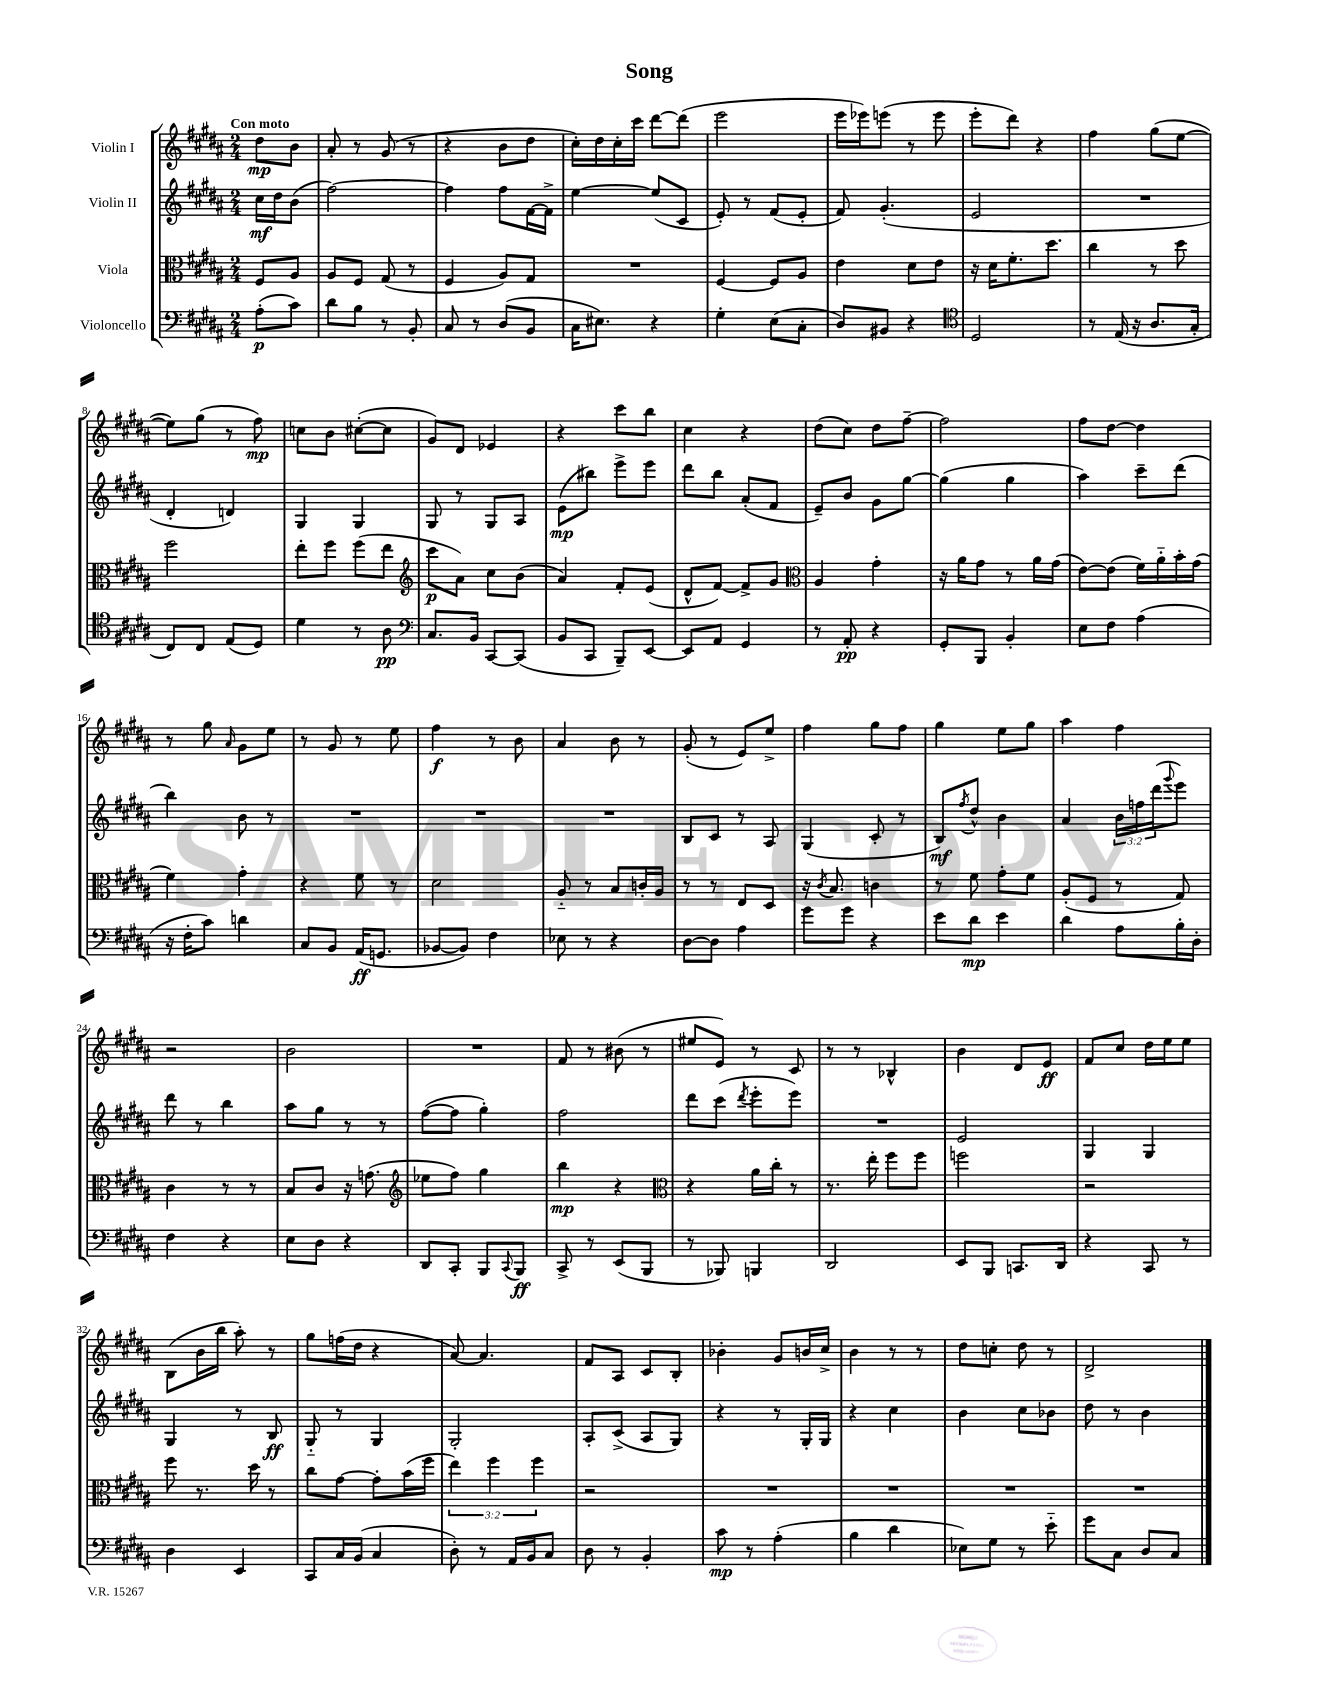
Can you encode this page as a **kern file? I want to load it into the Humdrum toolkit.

**kern	**kern	**kern	**kern
*staff4	*staff3	*staff2	*staff1
*clefF4	*clefC3	*clefG2	*clefG2
*k[f#c#g#d#a#]	*k[f#c#g#d#a#]	*k[f#c#g#d#a#]	*k[f#c#g#d#a#]
*M2/4	*M2/4	*M2/4	*M2/4
(8A#'\L	8F#/L	16cc#\LL	8dd#\L
.	.	16dd#\J	.
8c#\J)	8A#/J	(8b\J	8b\J
=	=	=	=
8d#\L	8A#/L	[2ff#\)	8a#'/
8B\J	8F#/J	.	8r
8r	(8G#/	.	(8g#/
8BB'/	8r	.	8r
=	=	=	=
8C#/	4F#/	4ff#\]	4r
8r	.	.	.
(8D#/L	8A#/L)	8ff#\L	8b\L
8BB/J	8G#/J	[16f#\L	8dd#\J
.	.	16f#^\]JJ	.
=	=	=	=
16C#\LK	2r	[4ee\	16cc#'\LL)
8.E#\J)	.	.	16dd#\
.	.	.	16cc#'\
.	.	.	16ccc#\JJ
4r	.	(8ee/]L	[8ddd#\L
.	.	8c#/J	(8ddd#\]J
=	=	=	=
4G#'\	[4F#/	8e'/)	2eee\
.	.	8r	.
(8E\L	8F#/]L	(8f#/L	.
8C#'\J	8A#/J	8e'/J	.
=	=	=	=
8D#/L)	4e\	8f#/)	16eee\LL
.	.	.	16eee-\J)
8BB#/J	.	(4.g#'/	(8eee\J
4r	8d#\L	.	8r
.	8e\J	.	8eee\
=	=	=	=
*clefC4	*	*	*
2D#/	16r	2e/	8eee'\L
.	16d#\LK	.	.
.	8.f#'\	.	8ddd#\J)
.	.	.	4r
.	8.dd#\J	.	.
=	=	=	=
8r	4cc#\	2r	4ff#\
(16E/	.	.	.
16r	.	.	.
8.A#/L	8r	.	(8gg#\L
.	8dd#\	.	[8ee\J
16G#'/Jk	.	.	.
=	=	=	=
8C#/L)	2ff#\	4d#'/	8ee\]L)
8C#/J	.	.	(8gg#\J
(8E/L	.	4d/)	8r
8D#/J)	.	.	8ff#\)
=	=	=	=
4d#\	8ee'\L	4G#/	8cc\L
.	8ff#\J	.	8b\J
8r	(8ff#\L	4G#/	([8cc#'\L
8A#\	8ee\J	.	8cc#\]J
=	=	=	=
*clefF4	*clefG2	*	*
8.C#/L	8ccc#\L	8G#/	8g#/L)
.	8a#\J)	8r	8d#/J
16BB/Jk	.	.	.
[8CC#/L	8cc#\L	8G#/L	4e-/
(8CC#/]J	(8b\J	8A#/J	.
=	=	=	=
8BB/L	4a#/)	(8e\L	4r
8CC#/J	.	8bb#\J)	.
8BBB~/L)	8f#'/L	8eee^\L	8ccc#\L
[8EE/J	(8e/J	8eee\J	8bb\J
=	=	=	=
8EE/]L	8d#^^/L	8ddd#\L	4cc#\
8AA#/J	[8f#/J)	8bb\J	.
4GG#/	8f#^/]L	(8a#'/L	4r
.	8g#/J	8f#/J	.
=	=	=	=
*	*clefC3	*	*
8r	4A#/	8e~/L)	(8dd#\L
8AA#'/	.	8b/J	8cc#\J)
4r	4g#'\	8g#\L	8dd#\L
.	.	[8gg#\J	[8ff#~\J
=	=	=	=
8GG#'/L	16r	(4gg#\]	2ff#\]
.	16a#\LK	.	.
8BBB/J	8g#\J	.	.
4BB'/	8r	4gg#\	.
.	16a#\LL	.	.
.	(16g#\JJ	.	.
=	=	=	=
8E\L	[8e\L)	4aa#\)	8ff#\L
8F#\J	(8e\]J	.	[8dd#\J
(4A#\	16f#\LL)	8ccc#~\L	4dd#\]
.	16a#'~\	.	.
.	16b'\	(8ddd#\J	.
.	(16g#\JJ	.	.
=	=	=	=
16r	4f#\)	4bb\)	8r
16F#'\LK	.	.	.
8c#\J)	.	.	8gg#\
.	.	.	16qqa#/
4d\	4g#'\	8b\	8g#\L
.	.	8r	8ee\J
=	=	=	=
8C#/L	4r	2r	8r
8BB/J	.	.	8g#/
(16AA#/LK	8f#\	.	8r
8.GG/J	.	.	.
.	8r	.	8ee\
=	=	=	=
[8BB-/L	2d#\	2r	4ff#\
8BB-/]J)	.	.	.
4F#\	.	.	8r
.	.	.	8b\
=	=	=	=
8E-\	8A#'~/	2r	4a#/
8r	8r	.	.
4r	8B/L	.	8b\
.	16c'/L	.	8r
.	16A#/JJ	.	.
=	=	=	=
[8D#\L	8r	8B/L	(8g#'/
8D#\]J	8r	8c#/J	8r
4A#\	8E/L	8r	8e/L)
.	8D#/J	8A#/	8ee^/J
=	=	=	=
8g#\L	16r	(4G#/	4ff#\
.	8qc#/	.	.
.	8.B/	.	.
8g#\J	.	.	.
4r	4c\	8c#'/	8gg#\L
.	.	8r	8ff#\J
=	=	=	=
8e\L	8r	8B/L)	4gg#\
.	.	8qff#/	.
8d#\J	8f#\	8dd#^^/J	.
4e\	8g#'\L	4b\	8ee\L
.	8f#\J	.	8gg#\J
=	=	=	=
4d#\	(8A#'/L	4a#/	4aa#\
.	8F#/J	.	.
8A#\L	8r	24b\LL	4ff#\
.	.	24ff\	.
.	.	(24ddd#\J	.
.	.	8qqggg#/	.
16B'\L	8G#/)	8eee\J)	.
16D#'\JJ	.	.	.
=	=	=	=
4F#\	4c#\	8ddd#\	2r
.	.	8r	.
4r	8r	4bb\	.
.	8r	.	.
=	=	=	=
8E\L	8B/L	8aa#\L	2b\
8D#\J	8c#/J	8gg#\J	.
4r	16r	8r	.
.	(8.g\	.	.
.	.	8r	.
=	=	=	=
*	*clefG2	*	*
8DD#/L	8ee-\L	([8ff#\L	2r
8CC#'/J	8ff#\J)	8ff#\]J	.
8BBB/L	4gg#\	4gg#'\)	.
8qqCC#/	.	.	.
8BBB/J	.	.	.
=	=	=	=
8CC#^/	4bb\	2ff#\	8f#/
8r	.	.	8r
(8EE/L	4r	.	(8b#\
8BBB/J	.	.	8r
=	=	=	=
*	*clefC3	*	*
8r	4r	8ddd#\L	8ee#/L
8BBB-/)	.	(8ccc#\J	8e/J)
.	.	8qddd#/	.
4BBB/	16a#\LL	8eee'\L	8r
.	16cc#'\JJ	.	.
.	8r	8eee\J)	8c#/
=	=	=	=
2DD#/	8.r	2r	8r
.	.	.	8r
.	16ee'\	.	.
.	8ff#\L	.	4B-^^/
.	8ff#\J	.	.
=	=	=	=
8EE/L	2ff\	2e/	4b\
8BBB/J	.	.	.
8.CC/L	.	.	8d#/L
.	.	.	8e/J
16DD#/Jk	.	.	.
=	=	=	=
4r	2r	4G#/	8f#/L
.	.	.	8cc#/J
8CC#/	.	4G#/	16dd#\LL
.	.	.	16ee\J
8r	.	.	8ee\J
=	=	=	=
4D#\	8ff#\	4G#/	(8B\L
.	8.r	.	16b\L
.	.	.	16bb\JJ
4EE/	.	8r	8aa#'\)
.	16dd#\	.	.
.	8r	8B/	8r
=	=	=	=
8CC#/L	8cc#\L	8G#'~/	8gg#\L
16C#/L	[8g#\J	8r	(16ff\L
(16BB/JJ	.	.	16dd#\JJ
4C#/	8g#'\]L	4G#/	4r
.	(16b\L	.	.
.	16ff#\JJ	.	.
=	=	=	=
8D#'\)	6ee\)	2G#'/	[8a#/)
8r	.	.	4.a#/]
.	6ff#\	.	.
16AA#/LL	.	.	.
16BB/J	.	.	.
.	6ff#\	.	.
8C#/J	.	.	.
=	=	=	=
8D#\	2r	8A#'/L	8f#/L
8r	.	(8c#^/J	8A#/J
4BB'/	.	8A#/L	8c#/L
.	.	8G#/J)	8B'/J
=	=	=	=
8c#\	2r	4r	4b-'\
8r	.	.	.
(4A#'\	.	8r	8g#/L
.	.	16G#'/LL	16b/L
.	.	16G#/JJ	16cc#^/JJ
=	=	=	=
4B\	2r	4r	4b\
4d#\	.	4cc#\	8r
.	.	.	8r
=	=	=	=
8E-\L)	2r	4b\	8dd#\L
8G#\J	.	.	8cc'\J
8r	.	8cc#\L	8dd#\
8e'~\	.	8b-\J	8r
=	=	=	=
8g#\L	2r	8dd#\	2d#^/
8C#\J	.	8r	.
8D#/L	.	4b\	.
8C#/J	.	.	.
==	==	==	==
*-	*-	*-	*-
